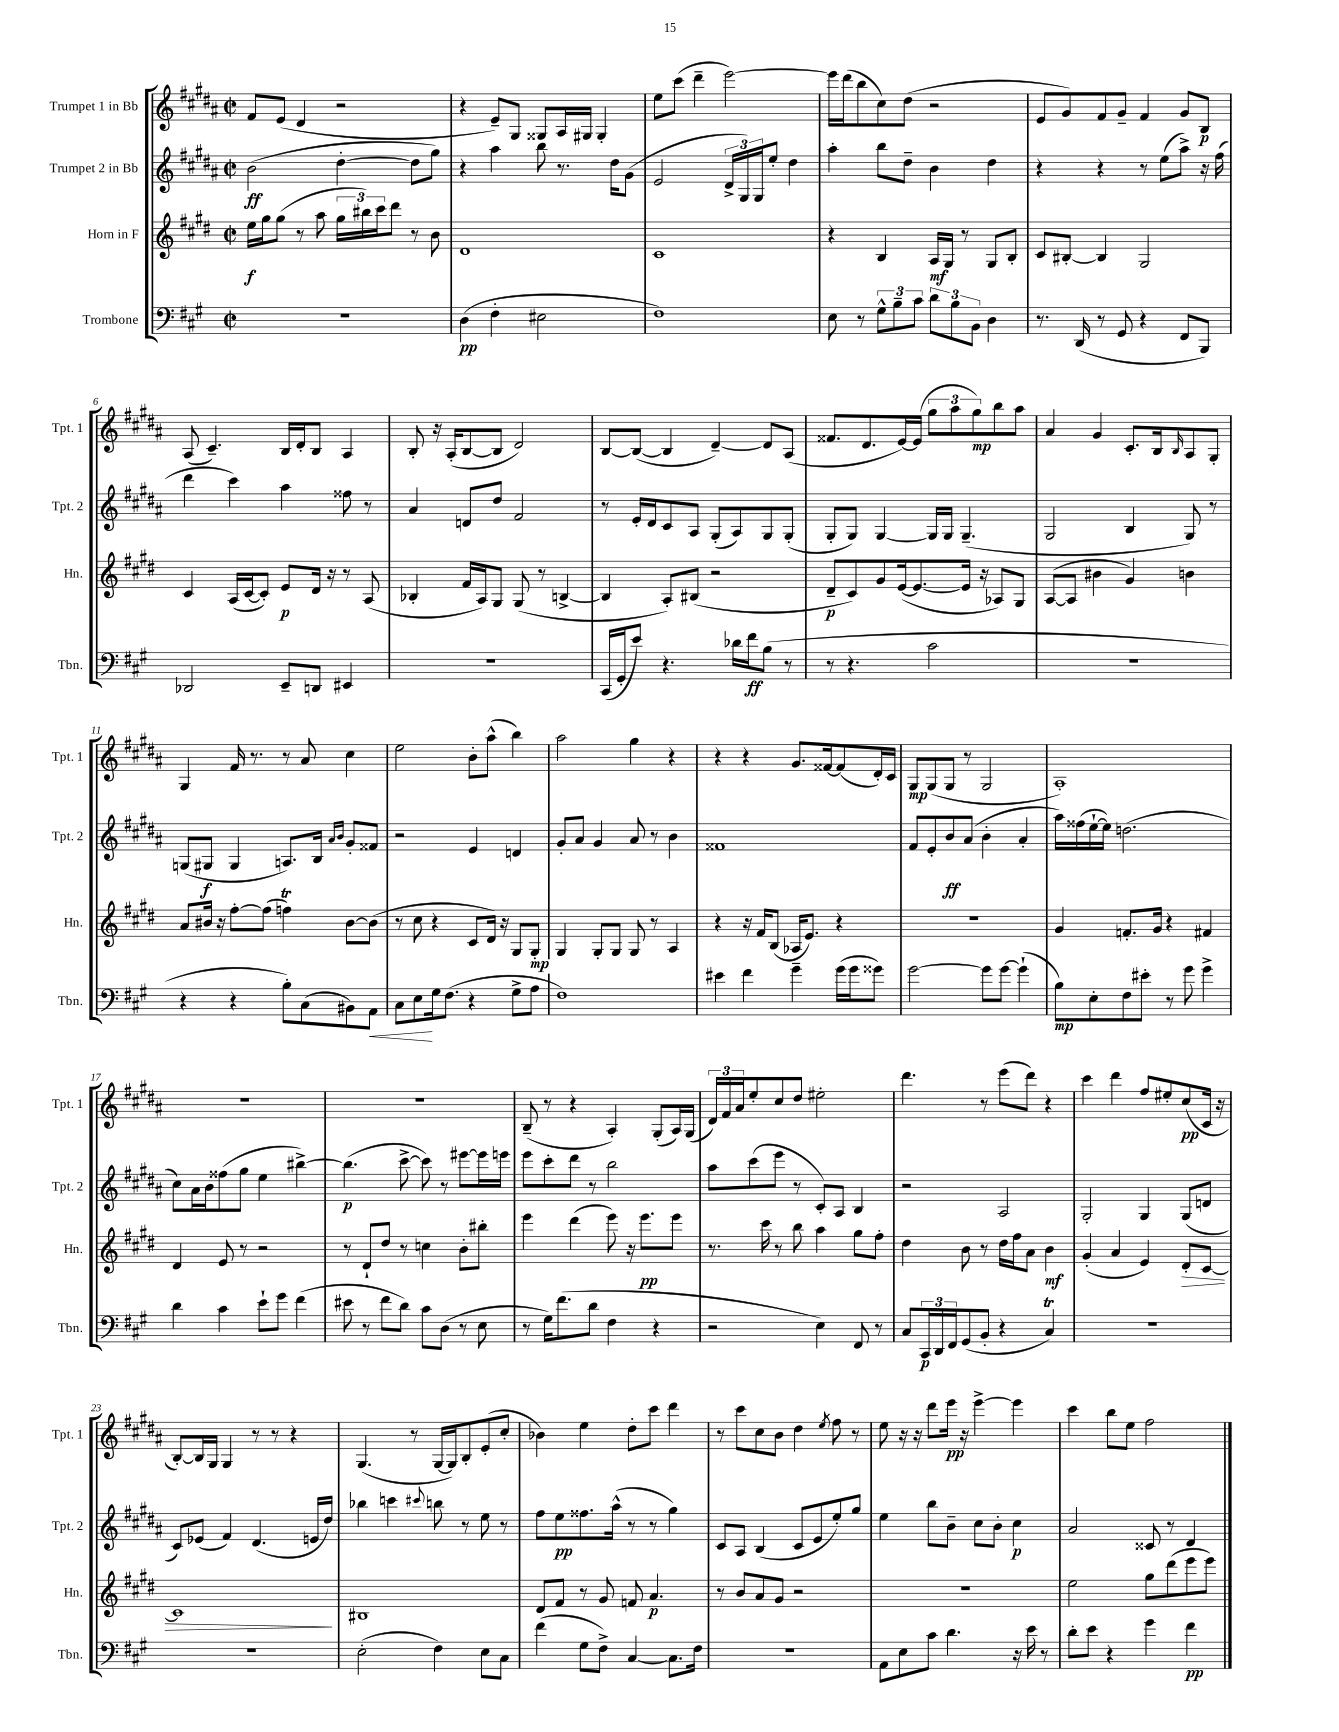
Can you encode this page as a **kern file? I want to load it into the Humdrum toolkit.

**kern	**kern	**kern	**kern
*staff4	*staff3	*staff2	*staff1
*clefF4	*clefG2	*clefG2	*clefG2
*k[f#c#g#]	*k[f#c#g#d#]	*k[f#c#g#d#a#]	*k[f#c#g#d#a#]
*M2/2	*M2/2	*M2/2	*M2/2
*met(c|)	*met(c|)	*met(c|)	*met(c|)
1r	16ee	(2b	8f#
.	16gg#	.	.
.	(8gg#	.	(8e
.	8r	.	4d#
.	8aa	.	.
.	24gg#	[4dd#'	2r
.	24bb#)	.	.
.	24ccc#	.	.
.	8ddd#	.	.
.	8r	8dd#]	.
.	8b	8gg#)	.
=	=	=	=
(4D	1d#	4r	4r
4F#'	.	4aa#	8e~)
.	.	.	8G#
2E#	.	8bb	8G##
.	.	8.r	16A#
.	.	.	16G#
.	.	.	4G#'
.	.	16dd#	.
.	.	(8g#	.
=	=	=	=
1F#)	1c#	2e	8ee
.	.	.	(8ccc#
.	.	.	4ddd#~
.	.	24d#^	[2eee)
.	.	24G#)	.
.	.	24G#	.
.	.	8ee'	.
.	.	4dd#	.
=	=	=	=
8E	4r	4aa#'	16eee]
.	.	.	(16ddd#
8r	.	.	8bb
12G#^^	4B	8bb	8cc#)
12B~	.	.	.
.	.	8dd#~	(8dd#
12c#	.	.	.
12d	16A	4b	2r
.	16G#	.	.
12B	.	.	.
.	8r	.	.
12BB	.	.	.
4D	8G#	4dd#	.
.	8B'	.	.
=	=	=	=
8.r	8c#	4r	8e
.	[8B#'	.	8g#)
(16DD	.	.	.
8r	4B#]	4r	8f#
8GG#	.	.	8g#~
4r	2G#	8r	4f#
.	.	(8ee	.
8FF#	.	8aa#^)	8g#
8BBB)	.	16r	8B
.	.	(16ff#	.
=	=	=	=
2DD-	4c#	4ddd#	(8A#
.	.	.	4.c#~)
.	(16A	4ccc#)	.
.	[16c#	.	.
.	8c#'])	.	.
8EE~	8e	4aa#	16B
.	.	.	16d#'
8DD	16d#	.	8B
.	16r	.	.
4EE#	8r	8ff##	4A#
.	(8A	8r	.
=	=	=	=
1r	4B-'	4a#	8B'
.	.	.	16r
.	.	.	(16A#'
.	16f#	8d	[8B
.	16A)	.	.
.	8G#	8dd#	8B]
.	(8G#	2f#	2d#)
.	8r	.	.
.	[4B^	.	.
=	=	=	=
(16CC#	4B]	8r	[8B
16GG#'	.	.	.
8e)	.	16e'	(8B_
.	.	16d#	.
4.r	8A')	8c#	4B]
.	(8B#	8A#	.
.	2r	(8G#'	[4d#~)
16d-	.	8A#)	.
16f#	.	.	.
(8B	.	8G#	8d#]
8r	.	(8G#'	(8A#
=	=	=	=
8r	8d#~	8G#'	8.f##
4.r	8c#)	8G#)	.
.	.	.	8.d#
.	8g#	[4G#	.
.	([16e	.	[16e)
.	8.e_	.	(16e]
2c#	.	16G#]	12gg#
.	.	16G#	.
.	.	.	12aa#
.	16e]	(4.G#~	.
.	.	.	12gg#)
.	16r	.	.
.	8A-)	.	8bb
.	8G#	.	8aa#
=	=	=	=
1r	([8A	2G#	4a#
.	8A]	.	.
.	4b#	.	4g#
.	4g#)	4B	8.c#'
.	.	.	16B
.	.	.	16qqB
.	4b	8G#)	8A#
.	.	8r	8G#'
=	=	=	=
4r	8a	(8G	4G#
.	16b#	8G#	.
.	16r	.	.
4r	[8ff#'	4G#	16f#
.	.	.	8.r
.	(8ff#]	.	.
8B')	4ff)	8.A)	8r
(8C#	.	.	8a#
.	.	16B	.
.	.	16qqa#	.
.	.	16qqb	.
8BB#)	[8b#	8g#'	4cc#
8AA	(8b#]	8f##	.
=	=	=	=
8C#	8r	2r	2ee
8E	8cc#	.	.
16G#	4r	.	.
(8.F#	.	.	.
4r	8c#	4e	8b'
.	16d#)	.	(8aa#^^
.	16r	.	.
8G#^	8G#	4d	4bb)
8A	8G#'	.	.
=	=	=	=
1F#)	4G#	8g#'	2aa#
.	.	8a#	.
.	8G#'	4g#	.
.	8G#	.	.
.	8G#	8a#	4gg#
.	8r	8r	.
.	4A	4b	4r
=	=	=	=
4e#	4r	1f##	4r
4f#	16r	.	4r
.	16f#	.	.
.	(8B	.	.
4g#~	16A-	.	8.g#
.	8.e)	.	.
.	.	.	[16f##
(16g#	4r	.	(8f##]
16g#	.	.	.
8g##)	.	.	16d#')
.	.	.	16c#
=	=	=	=
[2g#	1r	8f#	8G#
.	.	8e'	(8G#
.	.	8b	8G#
.	.	(8a#	8r
8g#]	.	4b'	2G#
[8g#	.	.	.
(4g#`]	.	4a#'	.
=	=	=	=
8B)	4g#	16aa#)	1A#')
.	.	(16ff##	.
8E'	.	[16ee`	.
.	.	16ee])	.
8F#	8.f'	(2.dd	.
8e#'	.	.	.
.	16g#	.	.
8r	4r	.	.
8g#	.	.	.
4g#^	4f#	.	.
=	=	=	=
4d	4d#	8cc#)	1r
.	.	16a#	.
.	.	16b	.
4c#	8e	(8ff##	.
.	8r	8gg#	.
8e`	2r	4ee	.
8g#	.	.	.
(4f#	.	[4bb#^)	.
=	=	=	=
8e#	8r	(4.bb#]	1r
8r	8d#`	.	.
8f#	8dd#	.	.
8d)	8r	[8ccc#^	.
8c#	4cc	8ccc#])	.
(8D	.	8r	.
8r	8b'	[8eee#	.
8E	8bb#'	16eee#]	.
.	.	16eee	.
=	=	=	=
8r	4eee	8eee	(8B~
16G#)	.	8ccc#'	8r
(8.f#	.	.	.
.	(4ddd#	8ddd#	4r
8d	.	8r	.
4F#	8eee)	2bb	4A#')
.	16r	.	.
.	8.eee	.	.
4r	.	.	(8G#'
.	8eee	.	16A#)
.	.	.	(16G#
=	=	=	=
2r	8.r	8aa#	24d#)
.	.	.	24f#
.	.	.	24a#
.	.	(8ccc#	8ee'
.	16ccc#	.	.
.	8r	8eee	8cc#
.	8bb	8r	8dd#
4E)	4aa	8c#')	2ee#'
.	.	8A#	.
8FF#	8gg#	4B	.
8r	8ff#'	.	.
=	=	=	=
8C#	4dd#	2r	4.ddd#
24CC#	.	.	.
24DD	.	.	.
24FF#	.	.	.
(8GG#	8b	.	.
8BB'	8r	.	8r
4r	16dd#	2A#	(8eee
.	16ff#	.	.
.	8a	.	8ddd#)
4C#)	4b	.	4r
=	=	=	=
1r	(4g#'	2G#'	4ccc#
.	4a	.	4ddd#
.	4e)	4G#	8ff#
.	.	.	8ee#'
.	8d#'	(8G#	(8cc#
.	[8c#	8d	16c#
.	.	.	16r
=	=	=	=
1r	1c#]	8c#)	[8B')
.	.	(8e-	16B]
.	.	.	16G#
.	.	4f#)	4G#
.	.	(4.d#	8r
.	.	.	8r
.	.	.	4r
.	.	16e	.
.	.	16dd#)	.
=	=	=	=
(2E'	1B#	4bb-	(4.G#
.	.	4ccc	.
.	.	.	8r
.	.	8qqccc#	.
4F#)	.	8bb	[16G#
.	.	.	16G#])
.	.	8r	8B'
8E	.	8ee	(8e'
8C#	.	8r	8cc#'
=	=	=	=
(4f#	8d#	8ff#	4b-)
.	8f#	8ee	.
8G#	8r	8.ff##	4ee
8F#^)	8g#	.	.
.	.	(16aa#^^	.
[4C#	8f	8r	8dd#'
.	4.a	8r	8ccc#
8.C#]	.	4gg#)	4ddd#
16F#	.	.	.
=	=	=	=
1r	8r	8c#	8r
.	8b	8A#	8ccc#
.	8a	(4B	8cc#
.	8g#	.	8b
.	2r	8c#	4dd#
.	.	8e	.
.	.	.	8qee
.	.	8ee')	8ff#
.	.	8gg#	8r
=	=	=	=
8AA	1r	4ee	8ee
8E	.	.	16r
.	.	.	16r
8c#	.	8bb	8ddd#
4.d	.	8b~	16eee
.	.	.	16r
.	.	8cc#	[4eee^
.	.	8b'	.
16r	.	4cc#	4eee]
16e	.	.	.
8r	.	.	.
=	=	=	=
8d'	2ee	2a#	4ccc#
8e	.	.	.
4r	.	.	8bb
.	.	.	8ee
4g#	8gg#	8c##	2ff#
.	(8ddd#	8r	.
4f#	8eee	4d#	.
.	8eee)	.	.
==	==	==	==
*-	*-	*-	*-
